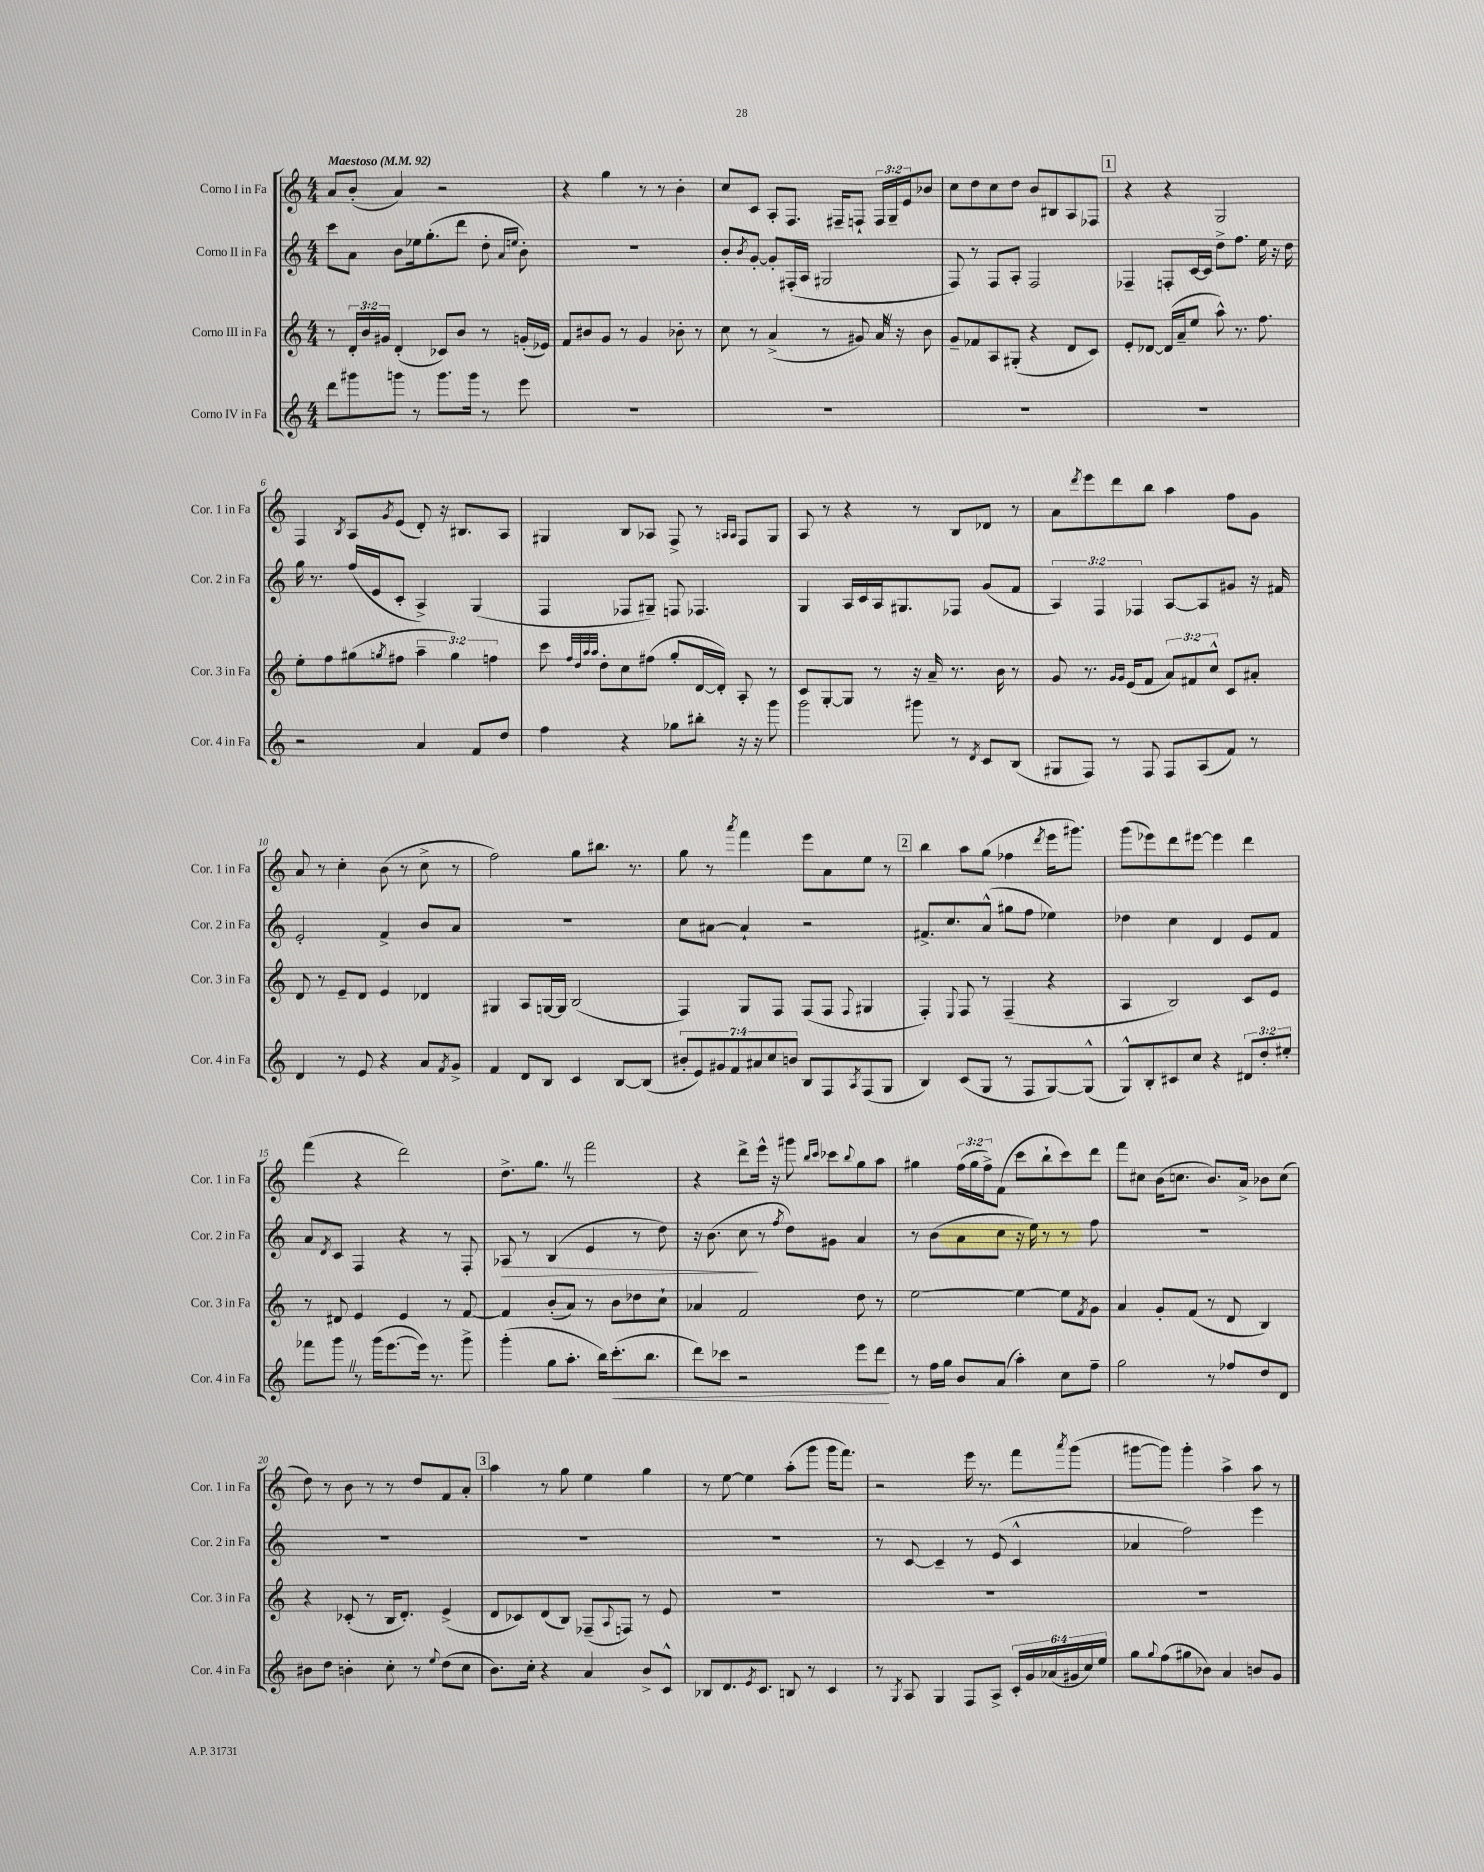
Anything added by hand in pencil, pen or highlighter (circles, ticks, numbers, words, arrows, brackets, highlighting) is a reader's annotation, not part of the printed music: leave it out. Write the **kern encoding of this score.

**kern	**kern	**kern	**kern
*staff4	*staff3	*staff2	*staff1
*clefG2	*clefG2	*clefG2	*clefG2
*k[]	*k[]	*k[]	*k[]
*M4/4	*M4/4	*M4/4	*M4/4
*MM92	*MM92	*MM92	*MM92
8ddd	8r	8ccc	8a
8ggg#	24d'	8a	(8b'
.	24b	.	.
.	24g#	.	.
8ggg	(4d'	8b	4a)
8r	.	16ee-	.
.	.	(8.gg'	.
8.ggg	8c-)	.	2r
.	8b	8ddd	.
16ggg	.	.	.
8r	8r	8dd'	.
.	.	16qqa	.
.	.	16qqee	.
8eee	(16g'	8b')	.
.	16e-)	.	.
=	=	=	=
1r	8f	1r	4r
.	8b#	.	.
.	8g	.	4gg
.	8r	.	.
.	4g	.	8r
.	.	.	8r
.	8b-'	.	4b'
.	8r	.	.
=	=	=	=
1r	8cc	8b'	8cc
.	.	8qb	.
.	8r	[8g'	8c
.	(4a^	8g']	8A'
.	.	(16F#'	8.F
.	.	16A	.
.	8r	2G#	.
.	.	.	16F#~
.	8g#)	.	8F`
.	16a	.	24F
.	.	.	24G~
.	16r	.	.
.	.	.	24e
.	8b	.	8b-
=	=	=	=
1r	8g~	8F)	8cc
.	8f-	8r	8dd
.	8A	8F	8cc
.	(8G#'	8A'	8dd
.	4r	2F	8b
.	.	.	8B#
.	8d	.	8A
.	8c)	.	8F-
=	=	=	=
1r	8e'	4F-~	4r
.	[8d-	.	.
.	(16d-]	8F'	4r
.	16a~	.	.
.	8ee	[16c	.
.	.	16c]	.
.	8aa^^)	8dd^	2G
.	8.r	8.ff	.
.	8.ff	16ee	.
.	.	16r	.
.	.	16dd	.
=	=	=	=
2r	8ee'	16gg	4F
.	.	8.r	.
.	8ff	.	.
.	.	.	8qB
.	(8gg#	(16ff	8A
.	.	16e	.
.	8qgg	.	8qg
.	8ff#	8c'	(8e
4a	6aa~	4A^)	8d')
.	.	.	16r
.	6gg)	.	.
.	.	.	8.B#
8f	.	(4G	.
.	6ff	.	.
8dd	.	.	8A
=	=	=	=
4ff	8ccc	4F	4G#
.	32qqff	.	.
.	32qqdd	.	.
.	32qqaa	.	.
.	32qqaa	.	.
.	8dd'	.	.
4r	8cc	8F-	8B
.	(8ff#	8G#~)	8A-
8gg-	8gg'	8F	8F^
8bb#'	[16d	4.F-	8r
.	16d'])	.	.
.	.	.	16qqA
.	.	.	16qqA
16r	8A'	.	8F
16r	.	.	.
8ggg	8r	.	8G#
=	=	=	=
2ggg	8c	4G	8A
.	[8G'	.	8r
.	8G]	16A	4r
.	.	16c	.
.	8r	16A	.
.	.	8.G#	.
8ggg#	16r	.	8r
.	16a~	.	.
8r	8.r	8F-	8B
8qd	.	.	.
8c	.	(8g	8d-
.	16b	.	.
(8B	8r	8f	8r
=	=	=	=
8G#	8g	6A)	8a
.	.	.	8qddd
8F)	8.r	.	8eee
.	.	6F	.
8r	.	.	8ddd
.	16qqg	.	.
.	16qqg	.	.
.	(16e	.	.
.	.	6F-	.
8F	8f	.	8bb
8F	12a)	[8A	4aa
.	12f#	.	.
(8A	.	8A]	.
.	12cc^^	.	.
8f)	8c	8g#	8ff
8r	8a#'	16r	8g
.	.	16f#	.
=	=	=	=
4d	8d	2e'	8a
.	8r	.	8r
8r	8e~	.	4cc'
8e	8d	.	.
4r	4e	4f^	(8b
.	.	.	8r
8a	4d-	8b	8cc^
8qf	.	.	.
8g^	.	8a	8r
=	=	=	=
4f	4G#	1r	2ff)
8d	8A	.	.
8B	[16G	.	.
.	16G]	.	.
4c	(2B	.	8gg
.	.	.	8.bb#
[8B	.	.	.
.	.	.	8.r
(8B]	.	.	.
=	=	=	=
14b#'	4F)	8cc	8gg
14e)	.	.	.
.	.	[8a#	8r
14g#	.	.	.
14f	.	.	.
.	.	.	8qaaa
.	8G	4a#`]	4fff
14a#	.	.	.
14cc	.	.	.
.	8F	.	.
14b	.	.	.
8B	(8F	2r	8eee
8F	8F	.	8a
8qA	8qqF	.	.
(8F	4G#	.	8ee
8G	.	.	8r
=	=	=	=
4B)	4F')	8.f#^	4bb
.	.	8.cc	.
.	8qqE	.	.
(8c	8F	.	8aa
8G	8r	(8a^^	(8gg
8r	(4F~	8gg#	4ff-
8F	.	8ff	.
.	.	.	8qddd
[8G)	4r	4ee-)	16eee
.	.	.	8.ggg#)
(8G^^]	.	.	.
=	=	=	=
8G^^)	4A	4dd-	(8ggg
8B'	.	.	8eee-)
8c#	2B)	4cc	8ddd
8cc	.	.	[8eee#
4r	.	4d	4eee#]
12d#	8c	8e	4ddd
12dd'	.	.	.
.	8e	8f	.
12ee#'	.	.	.
=	=	=	=
8fff-	8r	8a	(4fff
.	.	8qd	.
8ggg	8d#	8c	.
8r	4e	4F	4r
(16ggg	.	.	.
[8.eee	.	.	.
.	4e	4r	2ddd)
16eee])	.	.	.
8.r	.	.	.
.	8r	8r	.
8ggg^	[8f	8F'	.
=	=	=	=
(4ggg'	4f]	8A-	8.dd^
.	.	8r	.
.	.	.	8.gg
8gg	(8b'	(4B	.
8.aa'	8a)	.	8r
.	8r	4e	2fff
16bb)	.	.	.
(8.ccc'	8b	.	.
.	8dd-	8r	.
8.bb	.	.	.
.	8cc`	8dd)	.
=	=	=	=
8ddd)	4a-	16r	4r
.	.	(8.b	.
8ccc-	.	.	.
2r	2f	8cc	8ddd^
.	.	8r	16eee^^
.	.	.	16r
.	.	8qff	.
.	.	8dd)	8ggg#
.	.	.	16qqbb
.	.	.	16qqccc
.	.	8g#	8ccc-
.	.	.	8qqbb
8eee	8dd	4a	8gg
8ddd	8r	.	8aa
=	=	=	=
8r	[2ee	8r	4gg#
16ff	.	(8b	.
16gg	.	.	.
8b	.	8a	(24ff
.	.	.	24gg#
.	.	.	24ff^)
(8a	.	8cc	(8f
4aa')	4ee_	16r	8ccc
.	.	16ee)	.
.	.	8r	8bb`
8cc	8ee]	8r	8ccc)
.	8qf	.	.
8ff~	8g	8ff	8ddd
=	=	=	=
2gg	4a	1r	8fff
.	.	.	8cc#
.	8g'	.	(16b
.	.	.	8.cc
.	(8f	.	.
8r	8r	.	8.b)
8ff-	8d	.	.
.	.	.	16a^
8dd	4B)	.	8b-
8d	.	.	(8cc
=	=	=	=
8b#	4r	1r	8dd)
8dd	.	.	8r
4b'	(8c-'	.	8b
.	8r	.	8r
8cc'	16B	.	8r
.	8.d')	.	.
8r	.	.	8dd
8qqee	.	.	.
(8dd	(4e^	.	8f
8cc	.	.	8a'
=	=	=	=
8.b)	8d	1r	4aa
.	8c-)	.	.
16cc'	.	.	.
4r	(8d	.	8r
.	8B)	.	8gg
4a	(8F-~	.	4ee
.	8qqA	.	.
.	8F)	.	.
8b^	8r	.	4gg
8c^^	8e	.	.
=	=	=	=
8B-	1r	1r	8r
8.d	.	.	[8ee
.	.	.	4ee]
8qe	.	.	.
8.c	.	.	.
8B	.	.	(8aa'
8r	.	.	8ggg
4c	.	.	16ggg
.	.	.	8.fff)
=	=	=	=
8r	1r	8r	2r
8qG	.	.	.
8A	.	[8c	.
4G	.	4c~]	.
8F	.	8r	16eee
.	.	.	8.r
8A^	.	(8e	.
24c'	.	4c^^	8fff
24g	.	.	.
(24a-	.	.	.
.	.	.	8qaaa
24g#	.	.	(8ggg
24cc)	.	.	.
24ee	.	.	.
=	=	=	=
8gg	1r	4a-	[8ggg#
8qqgg	.	.	.
(8ff	.	.	8ggg#])
8gg#	.	2ff)	4ggg#'
8b-)	.	.	.
4a	.	.	4aa^
8b	.	4eee	8aa
8g	.	.	8r
==	==	==	==
*-	*-	*-	*-
